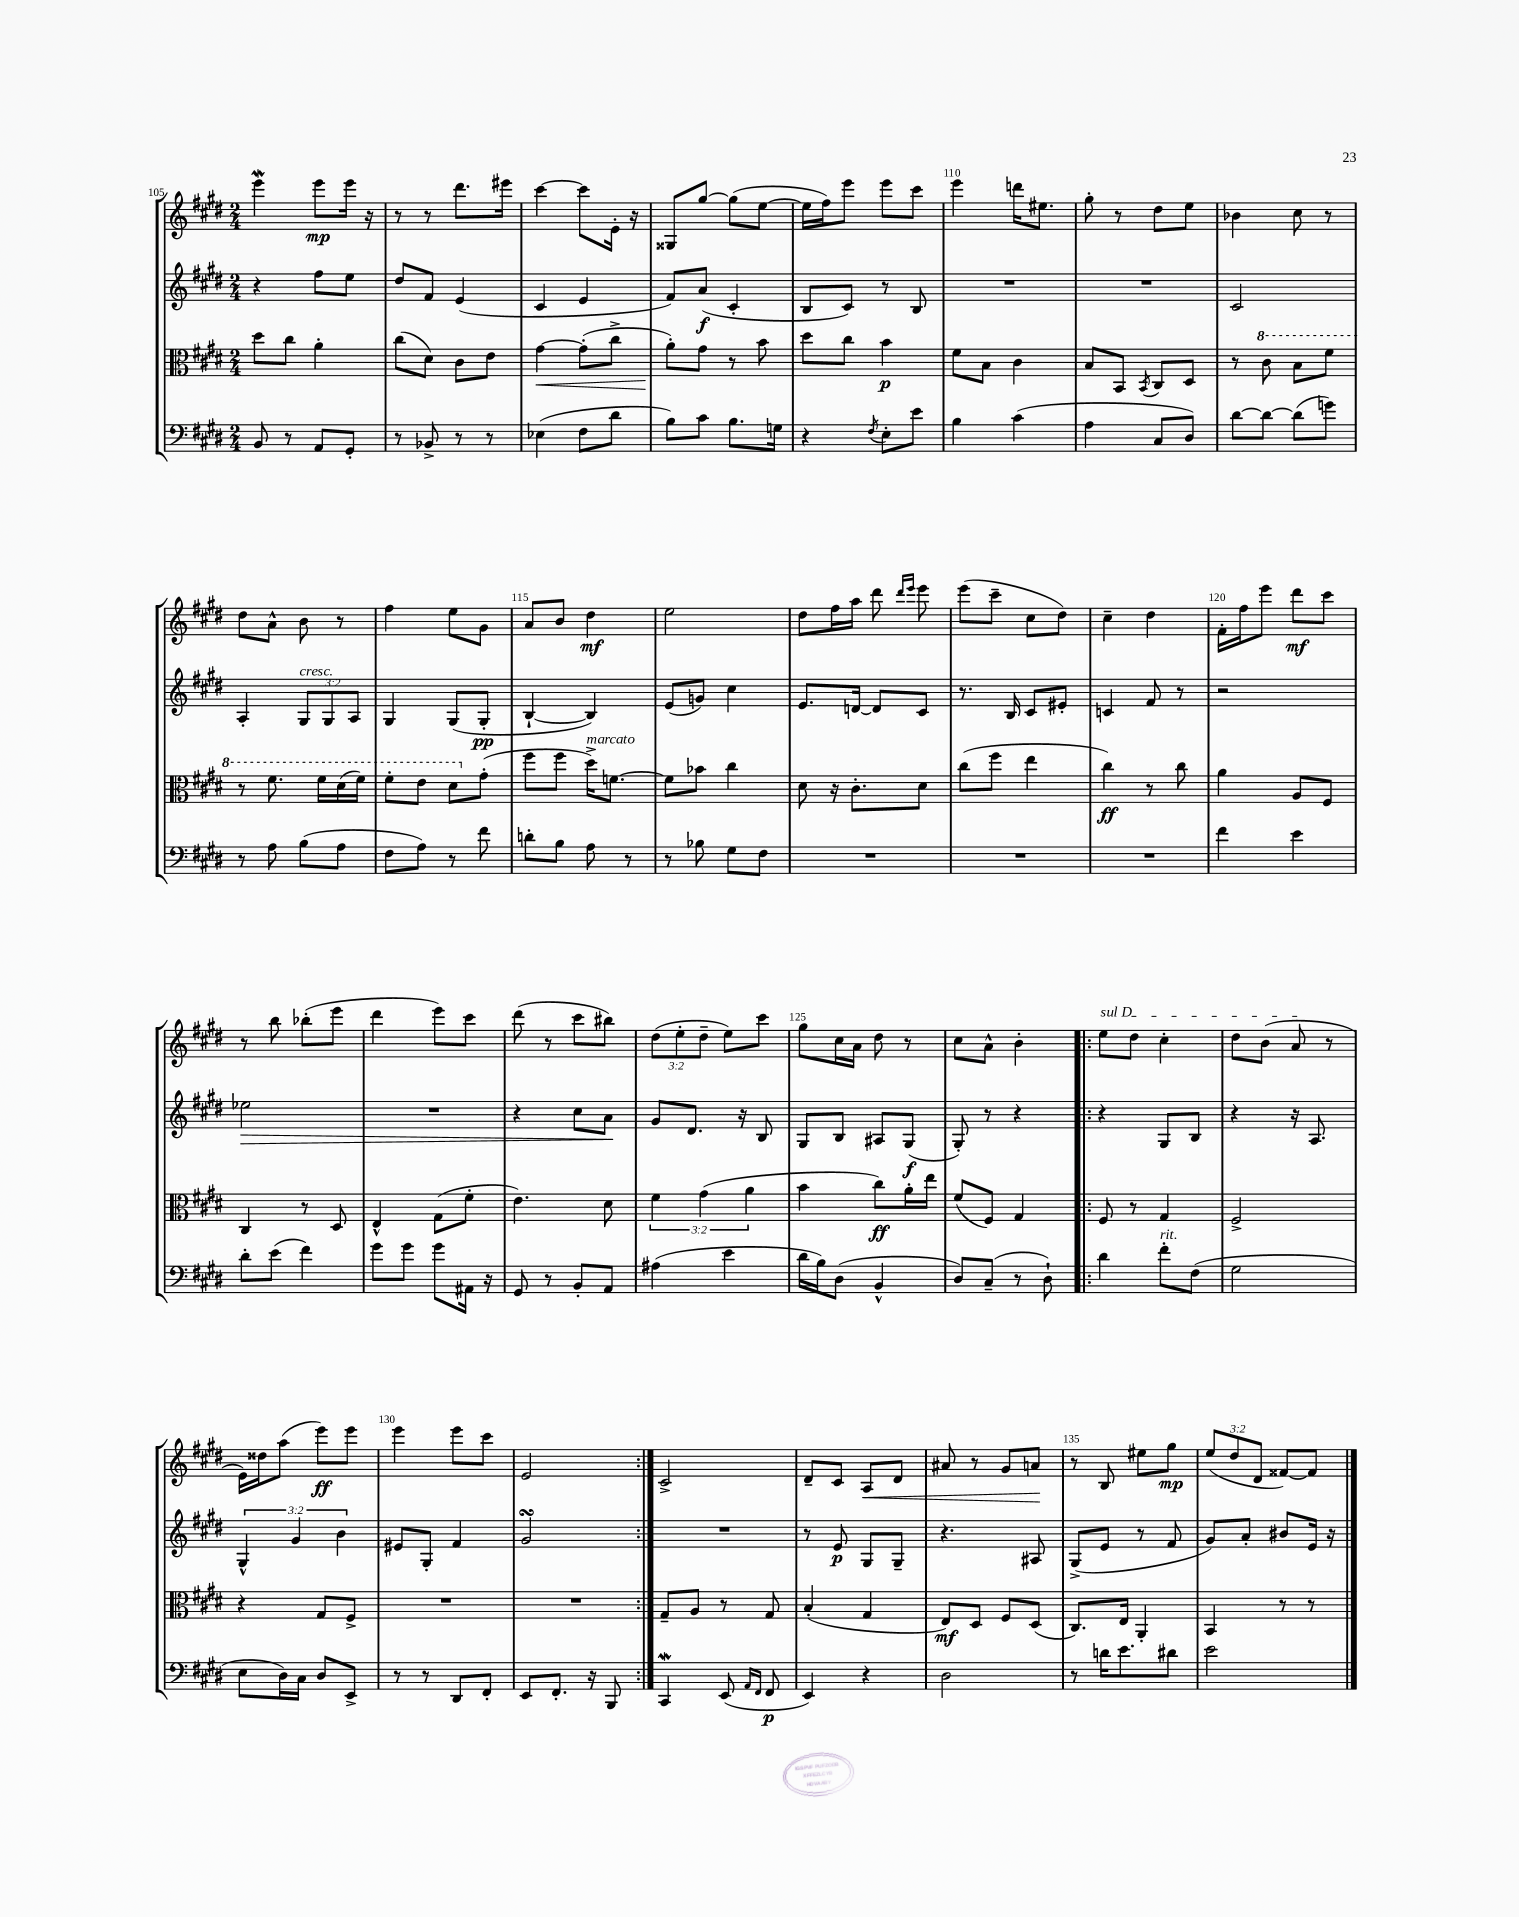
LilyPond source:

<<
\new StaffGroup <<
\new Staff = "s0" {
    \clef treble \key e \major \numericTimeSignature \time 2/4 \override Staff.TupletNumber.text = #tuplet-number::calc-fraction-text
    e'''4\mordent e'''8\mp e'''16 r16 |
    r8 r8 dis'''8. eis'''16 |
    cis'''4~ cis'''8 e'16-. r16 |
    gisis8 gis''8~ gis''8( e''8~ |
    e''16 fis''16) e'''8 e'''8 cis'''8 |
    e'''4 d'''16 eis''8. |
    gis''8-. r8 dis''8 e''8 |
    bes'4 cis''8 r8 |
    dis''8 a'8-^ b'8 r8 |
    fis''4 e''8 gis'8 |
    a'8 b'8 dis''4\mf |
    e''2 |
    dis''8 fis''16 a''16 dis'''8 \grace { dis'''16 e'''16 } e'''8 |
    e'''8( cis'''8-- cis''8 dis''8) |
    cis''4-- dis''4 |
    fis'16-. fis''16 e'''8 dis'''8\mf cis'''8 |
    r8 b''8 bes''8-.( e'''8 |
    dis'''4 e'''8) cis'''8 |
    dis'''8( r8 cis'''8 bis''8) |
    \tuplet 3/2 { dis''8( e''8-. dis''8-- } e''8) cis'''8 |
    gis''8 cis''16 a'16 dis''8 r8 |
    cis''8 a'8-^ b'4-. |
    \repeat volta 2 { \once \override TextSpanner.bound-details.left.text = \markup { \italic "sul D" } e''8\startTextSpan dis''8 cis''4-. |
    dis''8 b'8( a'8\stopTextSpan r8 |
    e'16) disis''16 a''8( e'''8\ff) e'''8 |
    e'''4 e'''8 cis'''8 |
    e'2 | }
    cis'2-> |
    dis'8-- cis'8 a8\< dis'8 |
    ais'8 r8 gis'8 a'8\! |
    r8 b8 eis''8 gis''8\mp |
    \tuplet 3/2 { e''8( dis''8 dis'8 } fisis'8~) fisis'8 \bar "|." |
}
\new Staff = "s1" {
    \clef treble \key e \major \numericTimeSignature \time 2/4 \override Staff.TupletNumber.text = #tuplet-number::calc-fraction-text
    r4 fis''8 e''8 |
    dis''8 fis'8 e'4( |
    cis'4 e'4 |
    fis'8) a'8\f( cis'4-. |
    b8 cis'8) r8 b8 |
    R2 |
    R2 |
    cis'2 |
    a4-. \tuplet 3/2 { gis8^\markup { \italic "cresc." } gis8 a8 } |
    gis4 gis8( gis8-.\pp |
    b4~-! b4) |
    e'8( g'8) cis''4 |
    e'8. d'16~ d'8 cis'8 |
    r8. b16 cis'8 eis'8-. |
    c'4 fis'8 r8 |
    r2 |
    ees''2\> |
    R2 |
    r4 cis''8 a'8\! |
    gis'8 dis'8. r16 b8 |
    gis8 b8 ais8 gis8\f( |
    gis8-.) r8 r4 |
    \repeat volta 2 { r4 gis8 b8 |
    r4 r16 a8. |
    \tuplet 3/2 { gis4-^ gis'4 b'4 } |
    eis'8 gis8-. fis'4 |
    gis'2\turn | }
    R2 |
    r8 e'8\p gis8 gis8-- |
    r4. ais8 |
    gis8->( e'8 r8 fis'8 |
    gis'8) a'8-. bis'8 e'16 r16 \bar "|." |
}
\new Staff = "s2" {
    \clef alto \key e \major \numericTimeSignature \time 2/4 \override Staff.TupletNumber.text = #tuplet-number::calc-fraction-text
    dis''8 cis''8 a'4-. |
    cis''8( dis'8) cis'8 e'8 |
    gis'4~\< gis'8-.( cis''8-> |
    a'8-.\!) gis'8 r8 b'8 |
    dis''8 cis''8 b'4\p |
    fis'8 b8 cis'4 |
    b8 b,8 \acciaccatura { b,8 } cis8 dis8 |
    r8 \ottava #1 cis''8 b'8 fis''8 |
    r8 fis''8. fis''16 dis''16( fis''16) |
    fis''8-. e''8 dis''8 \ottava #0 gis'8-.( |
    fis''8 fis''8 dis''16->^\markup { \italic "marcato" }) f'8.~ |
    f'8 bes'8 cis''4 |
    dis'8 r16 cis'8.-. dis'8 |
    cis''8( fis''8 e''4 |
    cis''4\ff) r8 cis''8 |
    a'4 a8 fis8 |
    cis4 r8 dis8 |
    e4-^ gis8( fis'8-. |
    e'4.) dis'8 |
    \tuplet 3/2 { fis'4 gis'4( a'4 } |
    b'4 cis''8\ff) a'16-. e''16 |
    fis'8( fis8) gis4 |
    \repeat volta 2 { fis8 r8 gis4 |
    fis2-> |
    r4 gis8 fis8-> |
    R2 |
    R2 | }
    gis8-- a8 r8 gis8 |
    b4-.( gis4 |
    e8\mf) dis8 fis8 dis8( |
    cis8.) e16 a,4-. |
    b,4 r8 r8 \bar "|." |
}
\new Staff = "s3" {
    \clef bass \key e \major \numericTimeSignature \time 2/4
    b,8 r8 a,8 gis,8-. |
    r8 bes,8-> r8 r8 |
    ees4( fis8 dis'8 |
    b8) cis'8 b8. g16 |
    r4 \acciaccatura { fis8 } e8-. e'8 |
    b4 cis'4( |
    a4 cis8 dis8) |
    dis'8~ dis'8~ dis'8( g'8) |
    r8 a8 b8( a8 |
    fis8 a8) r8 fis'8 |
    d'8-. b8 a8 r8 |
    r8 bes8 gis8 fis8 |
    R2 |
    R2 |
    R2 |
    fis'4 e'4 |
    dis'8-. e'8( fis'4) |
    gis'8 gis'8 gis'8 ais,16 r16 |
    gis,8 r8 b,8-. a,8 |
    ais4( e'4 |
    dis'16 b16) dis8( b,4-^ |
    dis8) cis8--( r8 dis8-!) |
    \repeat volta 2 { dis'4 fis'8-.^\markup { \italic "rit." } fis8( |
    gis2 |
    e8 dis16) cis16 dis8 e,8-> |
    r8 r8 dis,8 fis,8-. |
    e,8 fis,8.-. r16 b,,8 | }
    cis,4\mordent e,8( \grace { a,16 fis,16 } fis,8\p |
    e,4) r4 |
    dis2 |
    r8 d'16 e'8. dis'8 |
    e'2 \bar "|." |
}
>>
>>
\layout { \context { \Score currentBarNumber = #105 \override BarNumber.break-visibility = ##(#f #t #t) barNumberVisibility = #(every-nth-bar-number-visible 5) } }
